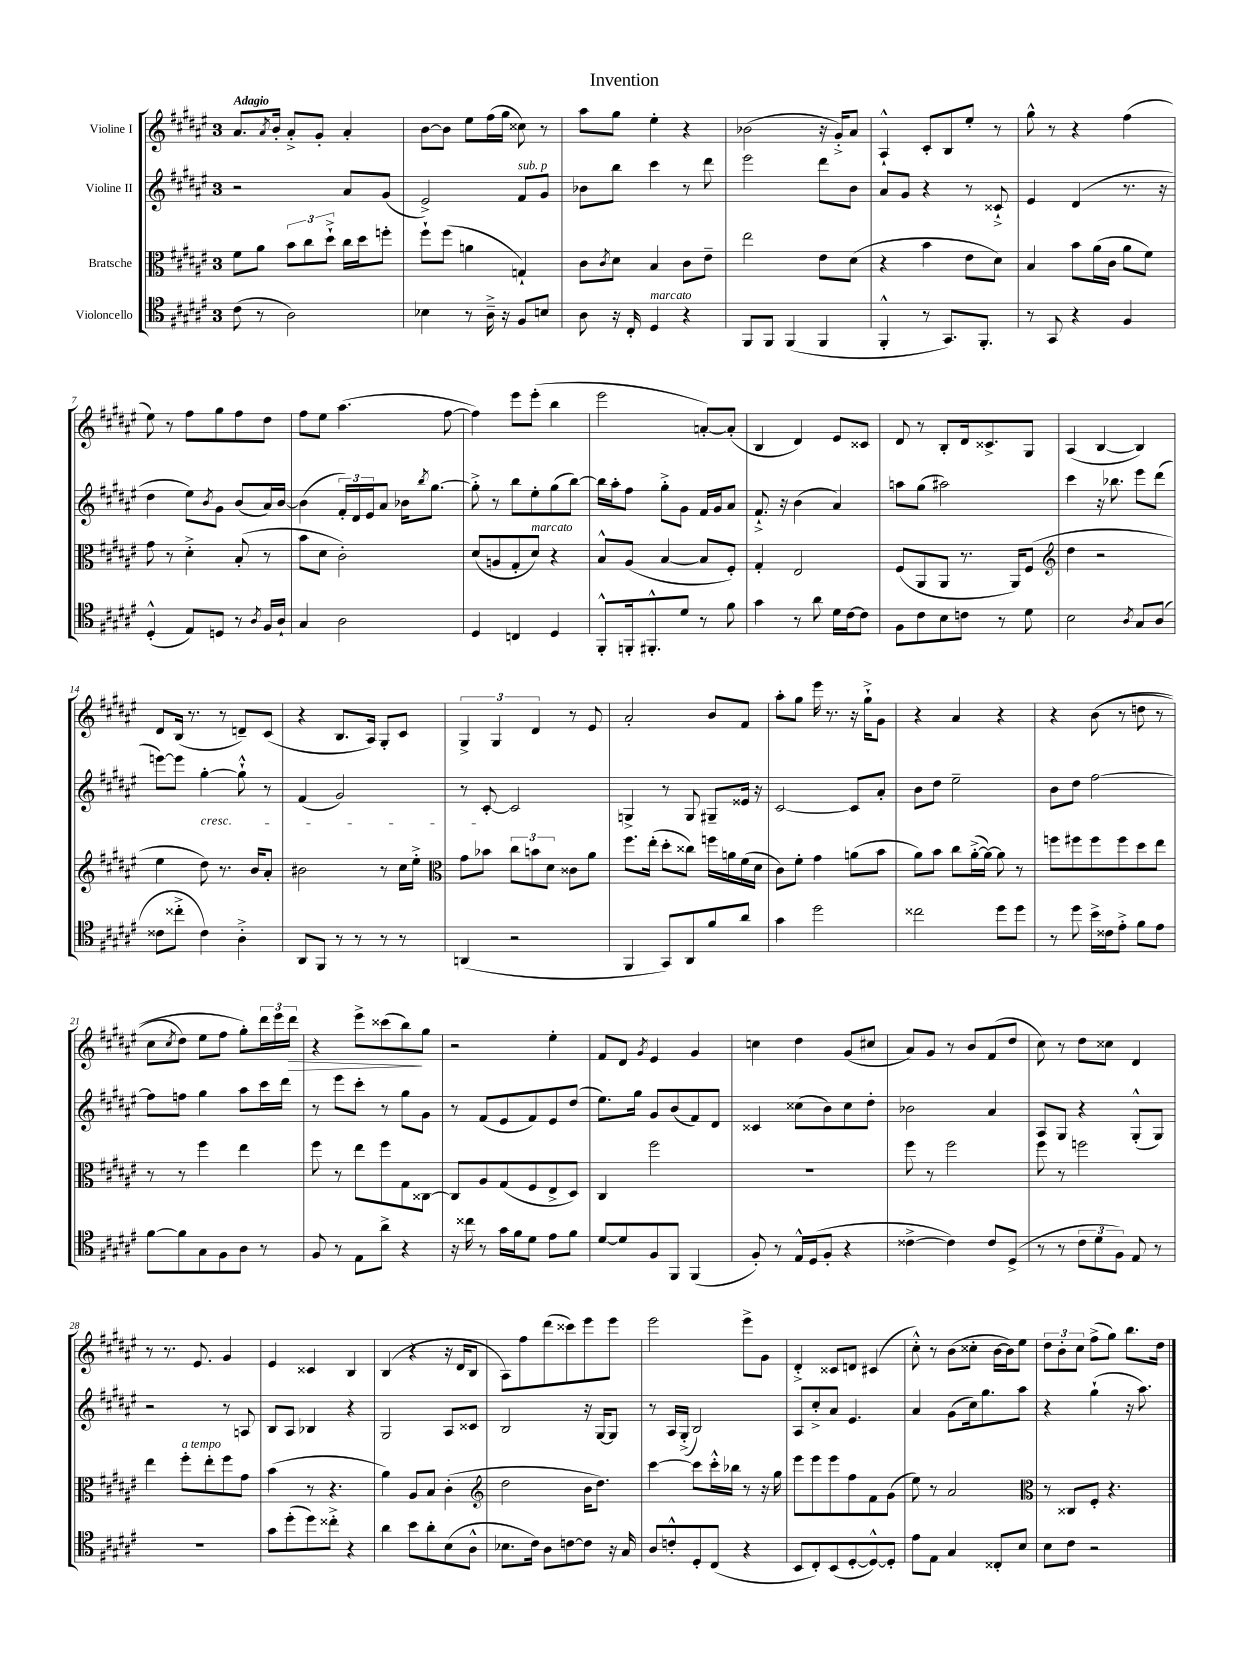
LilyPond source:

\header { title = "Invention" }
<<
\new StaffGroup <<
\new Staff = "s0" \with { instrumentName = "Violine I" } {
    \clef treble \key fis \major \once \override Staff.TimeSignature.style = #'single-digit \time 3/4 \tempo "Adagio"
    ais'8. \acciaccatura { ais'8 } b'16-. ais'8-.-> gis'8-. ais'4-. |
    b'8~ b'8 eis''8 fis''16( gis''16 cisis''8) r8 |
    ais''8 gis''8 eis''4-. r4 |
    bes'2( r16 gis'16-.->) ais'8 |
    ais4-!-^ cis'8-. b8 eis''8-. r8 |
    gis''8-^ r8 r4 fis''4( |
    eis''8) r8 fis''8 gis''8 fis''8 dis''8 |
    fis''8 eis''8 ais''4.( fis''8~ |
    fis''4) eis'''8 eis'''8-.( b''4 |
    eis'''2 a'8~-.) a'8-.( |
    b4 dis'4) eis'8 cisis'8 |
    dis'8 r8 b8-. dis'16 cisis'8.-> gis8 |
    ais4( b4~ b4) |
    dis'8 b16( r8. r8 d'8--) cis'8( |
    r4 b8. ais16) gis8-. cis'8 |
    \tuplet 3/2 { gis4-> gis4 dis'4 } r8 eis'8 |
    ais'2-. b'8 fis'8 |
    ais''8-. gis''8 eis'''16 r8. r16 gis''16-!-> gis'8 |
    r4 ais'4 r4 |
    r4 b'8(\( r8 d''8 r8 |
    cis''8 \acciaccatura { cis''8 } dis''8) eis''8 fis''8 gis''8-.\) \tuplet 3/2 { dis'''16 eis'''16 dis'''16\> } |
    r4 eis'''8-> cisis'''8( b''8\!) gis''8 |
    r2 eis''4-. |
    fis'8 dis'8 \acciaccatura { gis'8 } eis'4 gis'4 |
    c''4 dis''4 gis'8( cis''8 |
    ais'8) gis'8 r8 b'8 fis'8( dis''8 |
    cis''8) r8 dis''8 cisis''8 dis'4 |
    r8 r8. eis'8. gis'4 |
    eis'4 cisis'4 b4 |
    b4( r4 r16 dis'16 b8 |
    ais8) fis''8 dis'''8( cisis'''8) eis'''8 eis'''8 |
    eis'''2 eis'''8-> gis'8 |
    dis'4-.-> cisis'8 d'8 cis'4( |
    cis''8-.-^) r8 b'8( cisis''8-. b'16~ b'16) eis''8 |
    \tuplet 3/2 { dis''8 b'8-. cis''8 } fis''8->( gis''8) b''8. dis''16 \bar "|." |
}
\new Staff = "s1" \with { instrumentName = "Violine II" } {
    \clef treble \key fis \major \once \override Staff.TimeSignature.style = #'single-digit \time 3/4
    r2 ais'8 gis'8( |
    eis'2->) fis'8^\markup { \italic "sub. p" } gis'8 |
    bes'8 b''8 cis'''4 r8 dis'''8 |
    eis'''2 dis'''8 b'8 |
    ais'8 gis'8 r4 r8 cisis'8-!-> |
    eis'4 dis'4( r8. r16 |
    dis''4 eis''8) \acciaccatura { b'8 } gis'8 b'8( ais'16) b'16~ |
    b'4( \tuplet 3/2 { fis'16-.) dis'16 eis'16 } ais'8 bes'16 \acciaccatura { b''8 } gis''8.~ |
    gis''8-.-> r8 b''8 eis''8-. gis''8( b''8~) |
    b''16 ais''16-. fis''8 gis''8-.-> gis'8 fis'16 gis'16 ais'8 |
    fis'8.-!-> r16 b'4( ais'4) |
    a''8 gis''8( ais''2) |
    cis'''4 r16 bes''8. eis'''8 dis'''8( |
    e'''8~) e'''8 gis''4~-.\cresc gis''8-!-^ r8 |
    fis'4( gis'2) |
    r8 cis'8~-.\! cis'2 |
    g4-> r8 g8 gis8-- eisis'16 r16 |
    cis'2~ cis'8 ais'8-. |
    b'8 dis''8 eis''2-- |
    b'8 dis''8 fis''2~ |
    fis''8 f''8 gis''4 ais''8 cis'''16 dis'''16 |
    r8 eis'''8 cis'''8-. r8 gis''8 gis'8 |
    r8 fis'8( eis'8 fis'8) eis'8 dis''8( |
    eis''8.) gis''16 gis'8 b'8( fis'8) dis'8 |
    cisis'4 cisis''8( b'8) cisis''8 dis''8-. |
    bes'2 ais'4 |
    ais8 gis8 r4 gis8-.-^( gis8) |
    r2 r8 a8 |
    b8 ais8 bes4 r4 |
    gis2 ais8 cisis'8 |
    b2 r16 gis16~ gis8 |
    r8 ais16 gis16-.->( b2) |
    ais8 cis''8-.-> ais'8 eis'4. |
    ais'4 gis'8( cis''16) gis''8. ais''8 |
    r4 gis''4-!( r16 ais''8.) \bar "|." |
}
\new Staff = "s2" \with { instrumentName = "Bratsche" } {
    \clef alto \key fis \major \once \override Staff.TimeSignature.style = #'single-digit \time 3/4
    fis'8 ais'8 \tuplet 3/2 { b'8 cis''8 dis''8-!-> } cis''16 dis''16 f''8-. |
    fis''8-! fis''8( a'4 g4-!) |
    cis'8 \acciaccatura { cis'8 } dis'8 b4 cis'8 eis'8-- |
    eis''2 eis'8 dis'8( |
    r4 b'4 eis'8 dis'8) |
    b4 b'8 ais'16( cis'16 ais'8 fis'8) |
    gis'8 r8 dis'4-.-> b8-.( r8 |
    b'8 dis'8 cis'2-.) |
    dis'8( a8 gis8-. dis'8^\markup { \italic "marcato" }) r4 |
    b8-^ ais8( b4~ b8 fis8-.) |
    gis4-. eis2 |
    fis8( ais,8 ais,8 r8. ais,16) fis8( |
    \clef treble dis''4 r2 |
    eis''4 dis''8) r8. b'16 ais'8-. |
    bis'2 r8 cis''16 eis''16-.-> |
    \clef alto gis'8 bes'8 \tuplet 3/2 { cis''8 b'8 dis'8 } cisis'8 ais'8 |
    fis''8. eis''16-.( dis''8-. cisis''8) f''16 a'16 fis'16( dis'16 |
    cis'8) fis'8-. gis'4 a'8( b'8 |
    ais'8) b'8 cis''8 ais'16~-.->( ais'16~) ais'8 r8 |
    f''8 fis''8 fis''8 fis''8 dis''8 eis''8 |
    r8 r8 fis''4 eis''4 |
    fis''8 r8 eis''8 fis''8 gis8 cisis8~ |
    cisis8 ais8 gis8( fis8 eis8-> dis8) |
    cis4 fis''2 |
    R2. |
    fis''8 r8 fis''2 |
    fis''8 r8 f''2 |
    eis''4 fis''8-.^\markup { \italic "a tempo" } eis''8-. fis''8 gis'8 |
    b'4( r8 r4. |
    ais'4) ais8 b8 cis'4-.( |
    \clef treble dis''2 b'16 dis''8.) |
    cis'''4~ cis'''8 cis'''16-.-^ bes''16 r8 r16 gis''16 |
    eis'''8 eis'''8 eis'''8 fis''8 fis'8 gis'8( |
    eis''8) r8 ais'2 |
    \clef alto r8 cisis8 fis8-. r4. \bar "|." |
}
\new Staff = "s3" \with { instrumentName = "Violoncello" } {
    \clef tenor \key fis \major \once \override Staff.TimeSignature.style = #'single-digit \time 3/4
    cis'8( r8 ais2) |
    bes4 r8 ais16---> r16 fis8 b8 |
    ais8 r16 cis16-. dis4^\markup { \italic "marcato" } r4 |
    fis,8 fis,8 fis,4( fis,4 |
    fis,4-.-^ r8 gis,8.) fis,8.-. |
    r8 gis,8 r4 fis4 |
    dis4-.-^( eis8) d8 r8 \acciaccatura { ais8 } fis16 ais16-! |
    gis4 ais2 |
    dis4 c4 dis4 |
    fis,8-.-^ f,16-. fis,8.-.-^ dis'8 r8 fis'8 |
    gis'4 r8 ais'8 dis'16 cis'16~ cis'8 |
    fis8 cis'8 b8 c'8 r8 dis'8 |
    b2 \acciaccatura { ais8 } gis8 ais8( |
    cisis'8 cisis''8-.-> cisis'4) ais4-.-> |
    ais,8 fis,8 r8 r8 r8 r8 |
    a,4( r2 |
    fis,4 gis,8) ais,8 fis'8 ais'8 |
    gis'4 dis''2 |
    cisis''2 dis''8 dis''8 |
    r8 dis''8 b'16-> cisis'16 eis'8-.-> fis'8 eis'8 |
    fis'8~ fis'8 gis8 fis8 ais8 r8 |
    fis8 r8 eis8 ais'8-> r4 |
    r16 cisis''16 r8 gis'16 fis'16 dis'8 eis'8 fis'8 |
    dis'8~ dis'8 fis8 fis,8 fis,4( |
    fis8-.) r8 eis16-^ dis16( fis8-. r4 |
    cisis'4~-> cisis'4) cisis'8 dis8->( |
    r8 r8 \tuplet 3/2 { cis'8 dis'8 fis8) } eis8 r8 |
    R2. |
    gis'8 dis''8-.( dis''8) cisis''8-.-> r4 |
    ais'4 b'8 ais'8-. b8( ais8-^ |
    bes8. cis'16) ais8 c'8~ c'8 r16 gis16 |
    ais8 c'8-.-^ dis8-. cis8( r4 |
    b,8 cis8-.) b,8( dis8~-. dis8~-^) dis8-. |
    eis'8 eis8 gis4 cisis8-. b8 |
    b8 cis'8 r2 \bar "|." |
}
>>
>>
